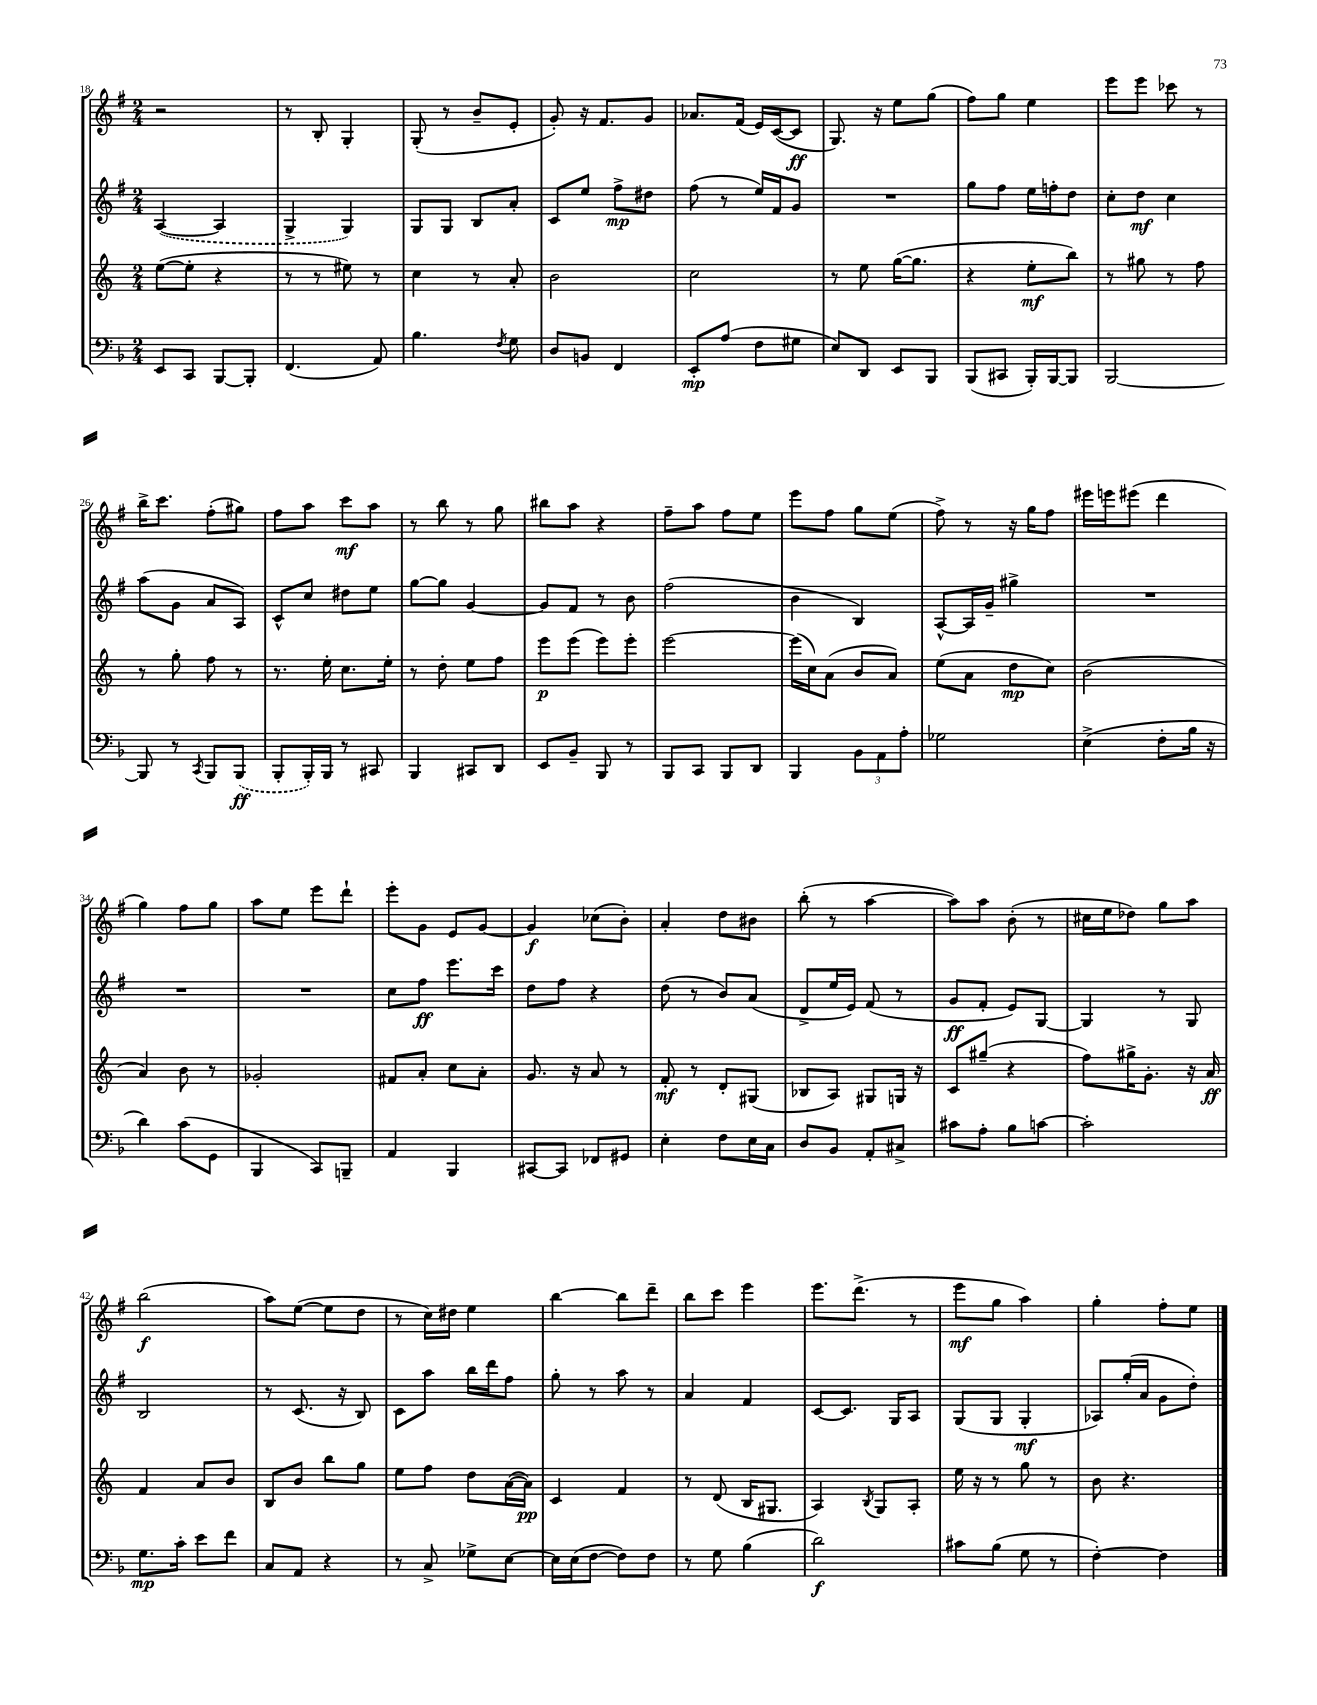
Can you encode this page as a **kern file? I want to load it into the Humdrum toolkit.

**kern	**kern	**kern	**kern
*staff4	*staff3	*staff2	*staff1
*clefF4	*clefG2	*clefG2	*clefG2
*k[b-]	*k[]	*k[f#]	*k[f#]
*M2/4	*M2/4	*M2/4	*M2/4
8EE/L	([8ee\L	([4A/	2r
8CC/J	8ee'\]J	.	.
[8BBB-/L	4r	4A/]	.
8BBB-'/]J	.	.	.
=	=	=	=
(4.FF/	8r	4G^/	8r
.	8r	.	8B'/
.	8ee#\)	4G/)	4G'/
8AA/)	8r	.	.
=	=	=	=
4.B-\	4cc\	8G/L	(8G'/
.	.	8G/J	8r
.	8r	8B/L	8b~/L
8qF/	.	.	.
8G\	8a'/	8a'/J	8e'/J
=	=	=	=
8D/L	2b\	8c/L	8g'/)
8BB/J	.	8ee/J	16r
.	.	.	8.f#/L
4FF/	.	8ff#^\L	.
.	.	8dd#\J	8g/J
=	=	=	=
8EE'/L	2cc\	(8ff#\	8.a-/L
(8A/J	.	8r	.
.	.	.	(16f#/Jk
8F\L	.	16ee/LL)	16e/LL)
.	.	16f#/J	([16c/J
8G#\J	.	8g/J	8c/]J
=	=	=	=
8E/L)	8r	2r	8.G/)
8DD/J	8ee\	.	.
.	.	.	16r
8EE/L	([16gg\LK	.	8ee\L
.	8.gg\]J	.	.
8BBB-/J	.	.	(8gg\J
=	=	=	=
(8BBB-/L	4r	8gg\L	8ff#\L)
8CC#/J	.	8ff#\J	8gg\J
16BBB-'/LL)	8ee'\L	16ee\LL	4ee\
[16BBB-/J	.	16ff'\J	.
8BBB-/]J	8bb\J)	8dd\J	.
=	=	=	=
[2BBB-/	8r	8cc'\L	8eee\L
.	8gg#\	8dd\J	8eee\J
.	8r	4cc\	8ccc-\
.	8ff\	.	8r
=	=	=	=
8BBB-/]	8r	(8aa\L	16bb^\LK
.	.	.	8.ccc\J
8r	8gg'\	8g\J	.
8qCC/	.	.	.
8BBB-/L	8ff\	8a/L	(8ff#'\L
(8BBB-/J	8r	8A/J)	8gg#\J)
=	=	=	=
8BBB-'/L	8.r	8c^^/L	8ff#\L
16BBB-'/L)	.	8cc/J	8aa\J
16BBB-/JJ	16ee'\	.	.
8r	8.cc\L	8dd#\L	8ccc\L
8CC#/	.	8ee\J	8aa\J
.	16ee'\Jk	.	.
=	=	=	=
4BBB-/	8r	[8gg\L	8r
.	8dd'\	8gg\]J	8bb\
8CC#/L	8ee\L	[4g/	8r
8DD/J	8ff\J	.	8gg\
=	=	=	=
8EE/L	8eee\L	8g/]L	8bb#\L
8BB-~/J	(8eee\J	8f#/J	8aa\J
8BBB-/	8eee\L)	8r	4r
8r	8eee'\J	8b\	.
=	=	=	=
8BBB-/L	[2eee\	(2ff#\	8ff#~\L
8CC/J	.	.	8aa\J
8BBB-/L	.	.	8ff#\L
8DD/J	.	.	8ee\J
=	=	=	=
4BBB-/	(16eee\]LL	4b\	8eee\L
.	16cc\J)	.	.
.	(8a\J	.	8ff#\J
12BB-\L	8b/L	4B/)	8gg\L
12AA\	.	.	.
.	8a/J)	.	(8ee\J
12A'\J	.	.	.
=	=	=	=
2G-\	(8ee\L	[8A^^/L	8ff#^\)
.	8a\J	16A/]L	8r
.	.	16g~/JJ	.
.	8dd\L	4gg#^\	16r
.	.	.	16gg\LK
.	8cc\J)	.	8ff#\J
=	=	=	=
(4E^\	(2b\	2r	16eee#\LL
.	.	.	16eee\J
.	.	.	(8eee#\J
8F'\L	.	.	4ddd\
16B-\Jk	.	.	.
16r	.	.	.
=	=	=	=
4d\)	4a/)	2r	4gg\)
(8c\L	8b\	.	8ff#\L
8GG\J	8r	.	8gg\J
=	=	=	=
4BBB-/	2g-'/	2r	8aa\L
.	.	.	8ee\J
8CC/L)	.	.	8eee\L
8BBB~/J	.	.	8ddd`\J
=	=	=	=
4AA/	8f#/L	8cc\L	8eee'\L
.	8a'/J	8ff#\J	8g\J
4BBB-/	8cc\L	8.eee\L	8e/L
.	8a'\J	.	[8g/J
.	.	16ccc\Jk	.
=	=	=	=
[8CC#/L	8.g/	8dd\L	4g/]
8CC#/]J	.	8ff#\J	.
.	16r	.	.
8FF-/L	8a/	4r	(8cc-\L
8GG#/J	8r	.	8b'\J)
=	=	=	=
4E'\	8f'/	(8dd\	4a'/
.	8r	8r	.
8F\L	8d'/L	8b/L)	8dd\L
16E\L	(8G#/J	(8a/J	8b#\J
16C\JJ	.	.	.
=	=	=	=
8D/L	8B-/L	8d^/L	(8bb'\
8BB-/J	8A/J)	16ee/L	8r
.	.	16e/JJ)	.
8AA'/L	8G#/L	(8f#/	[4aa\
8C#^/J	16G/Jk	8r	.
.	16r	.	.
=	=	=	=
8c#\L	8c/L	8g/L	8aa\]L)
8A'\J	(8gg#~/J	8f#'/J	8aa\J
8B-\L	4r	8e/L)	(8b'\
[8c\J	.	[8G/J	8r
=	=	=	=
2c'\]	8ff\L)	4G/]	16cc#\LL
.	.	.	16ee\J
.	16gg#^\K	.	8dd-\J)
.	8.g'\J	.	.
.	.	8r	8gg\L
.	16r	8G/	8aa\J
.	16a/	.	.
=	=	=	=
8.G\L	4f/	2B/	(2bb\
16c'\Jk	.	.	.
8e\L	8a/L	.	.
8f\J	8b/J	.	.
=	=	=	=
8C/L	8B/L	8r	8aa\L)
8AA/J	8b/J	(8.c/	([8ee\J
4r	8bb\L	.	8ee\]L
.	.	16r	.
.	8gg\J	8B/)	8dd\J
=	=	=	=
8r	8ee\L	8c\L	8r
8C^/	8ff\J	8aa\J	16cc\LL)
.	.	.	16dd#\JJ
8G-^\L	8dd\L	16bb\LL	4ee\
.	.	16ddd\J	.
[8E\J	([16a\L	8ff#\J	.
.	16a\]JJ)	.	.
=	=	=	=
16E\]LL	4c/	8gg'\	[4bb\
(16E\J	.	.	.
[8F\J	.	8r	.
8F\]L)	4f/	8aa\	8bb\]L
8F\J	.	8r	8ddd~\J
=	=	=	=
8r	8r	4a/	8bb\L
8G\	(8d/	.	8ccc\J
(4B-\	16B/LK	4f#/	4eee\
.	8.G#/J	.	.
=	=	=	=
2d\)	4A/)	[8c/L	8.eee\L
.	.	8.c/]J	.
.	.	.	(8.ddd^\J
.	8qB/	.	.
.	8G/L	.	.
.	.	16G/LK	.
.	8A'/J	8A/J	8r
=	=	=	=
8c#\L	16ee\	(8G/L	8eee\L
.	16r	.	.
(8B-\J	8r	8G/J	8gg\J
8G\	8gg\	4G'/	4aa\)
8r	8r	.	.
=	=	=	=
[4F'\)	8b\	8A-/L)	4gg'\
.	4.r	(16gg'/L	.
.	.	16a/JJ	.
4F\]	.	8g\L	8ff#'\L
.	.	8dd'\J)	8ee\J
==	==	==	==
*-	*-	*-	*-
